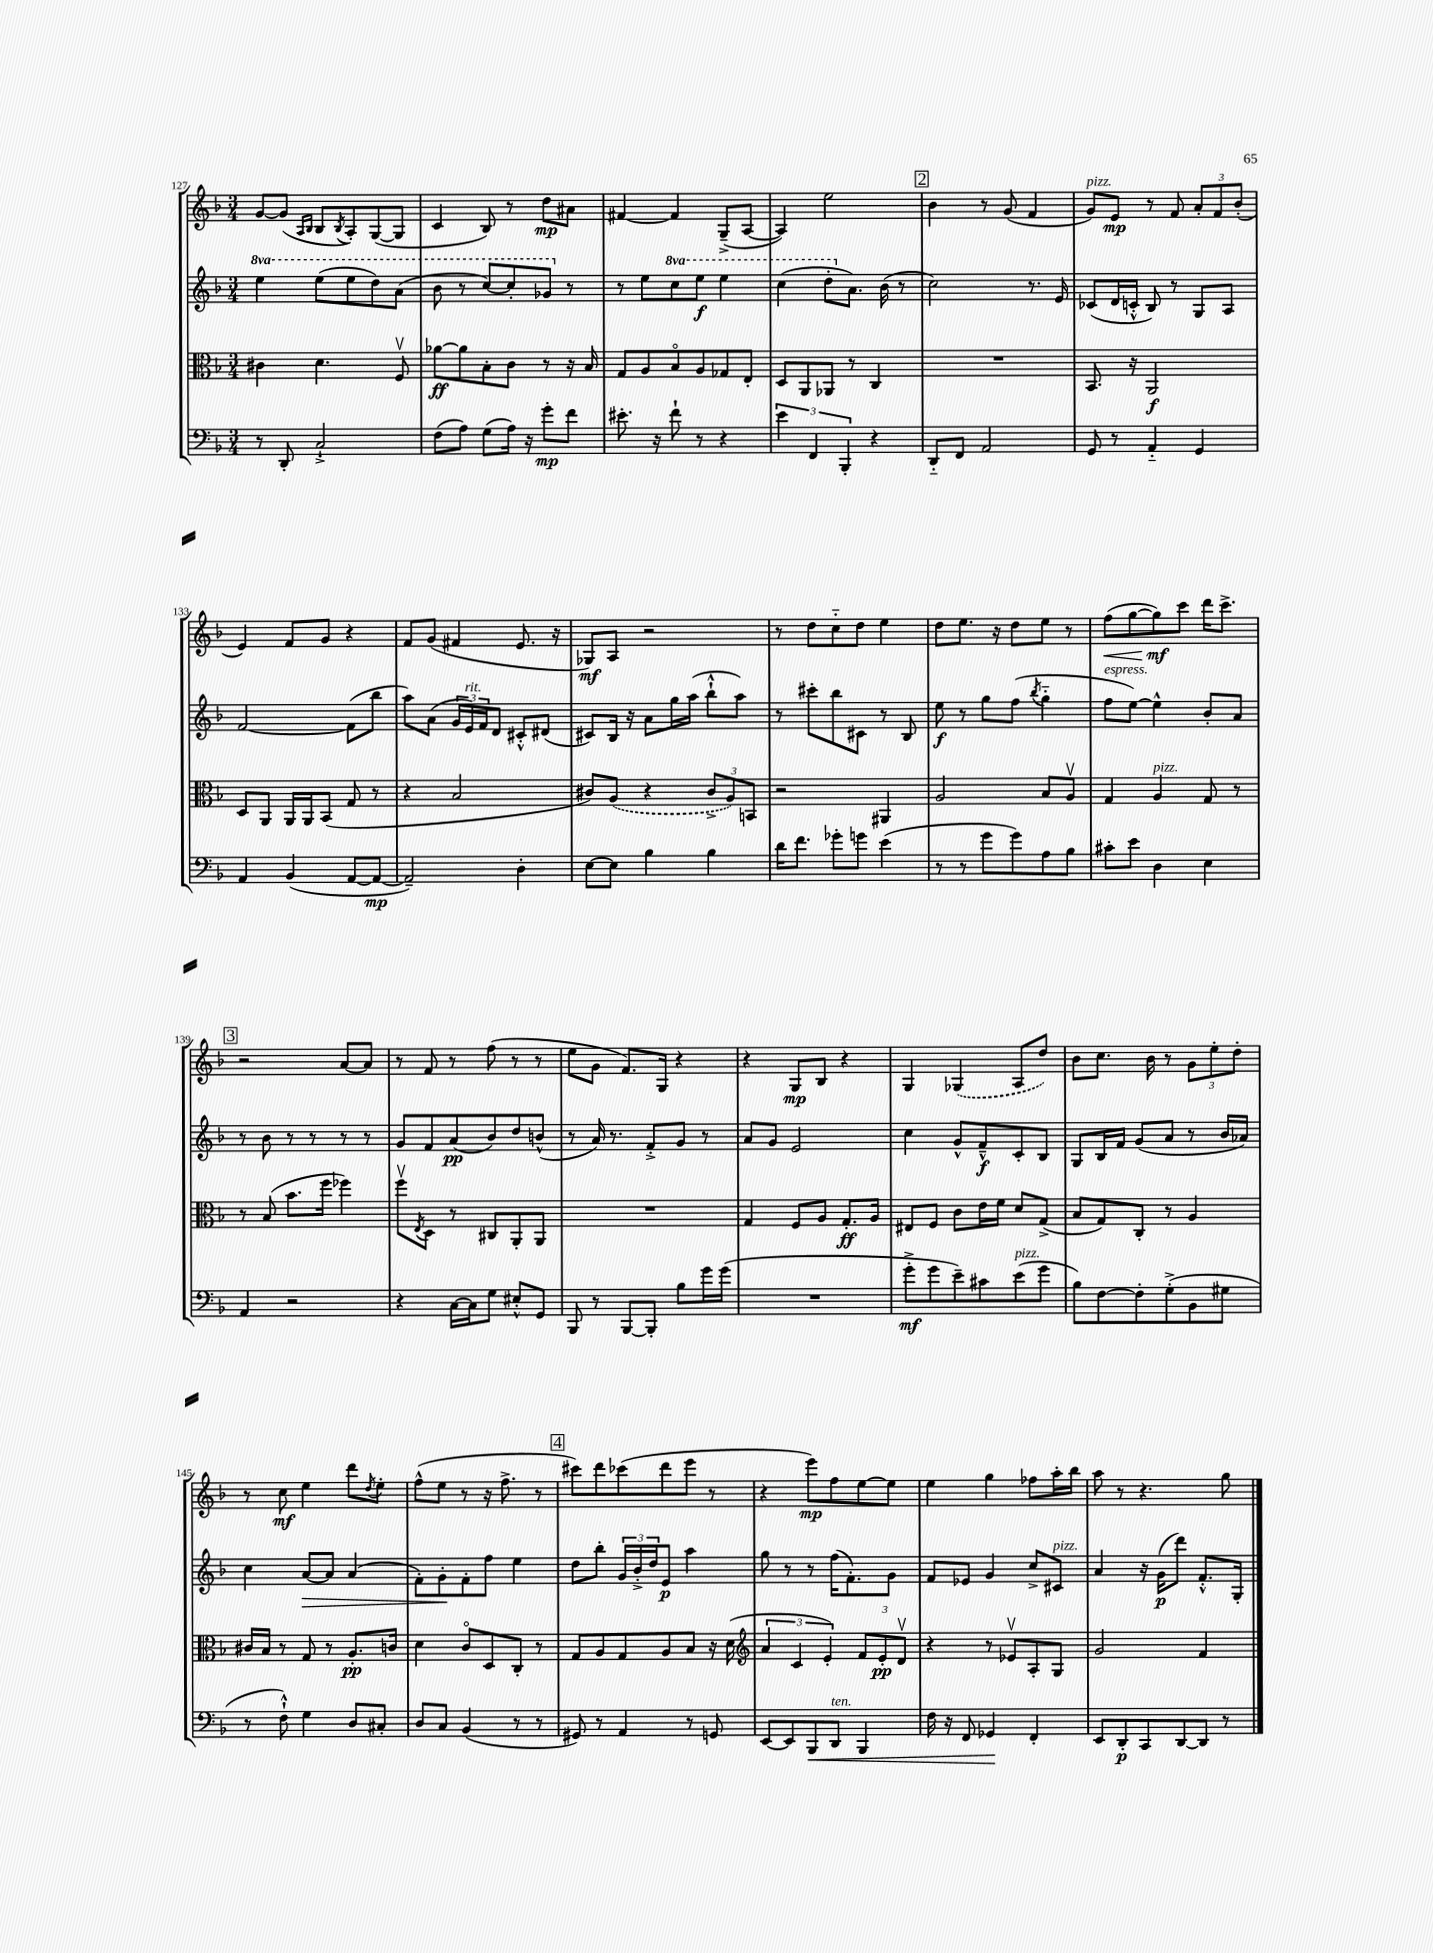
<<
\new StaffGroup <<
\new Staff = "s0" {
    \clef treble \key f \major \numericTimeSignature \time 3/4
    g'8~ g'8( \grace { a16 bes16 } bes8 \acciaccatura { bes8 } a8-.) g8~( g8 |
    c'4 bes8) r8 d''8\mp ais'8 |
    fis'4~ fis'4 g8--->( a8~ |
    a4) e''2 |
    \mark \markup { \box "2" } bes'4 r8 g'8( f'4 |
    g'8^\markup { \italic "pizz." }) e'8\mp r8 f'8 \tuplet 3/2 { a'8-. f'8 bes'8-.( } |
    e'4) f'8 g'8 r4 |
    f'8 g'8( fis'4 e'8. r16 |
    ges8\mf) a8 r2 |
    r8 d''8 c''8-_ d''8 e''4 |
    d''8 e''8. r16 d''8 e''8 r8 |
    f''8\<( g''8~ g''8\mf\!) c'''8 d'''16 c'''8.-> |
    \mark \markup { \box "3" } r2 a'8~ a'8 |
    r8 f'8 r8 f''8( r8 r8 |
    e''8 g'8 f'8.) g16 r4 |
    r4 g8\mp bes8 r4 |
    g4 \once \slurDashed ges4( a8 d''8) |
    bes'8 c''8. bes'16 r8 \tuplet 3/2 { g'8 e''8-. d''8-. } |
    r8 c''8\mf e''4 d'''8 \acciaccatura { d''8 } e''8-. |
    f''8-^( e''8 r8 r16 f''8.-> r8 |
    \mark \markup { \box "4" } cis'''8) d'''8 ces'''8( d'''8 e'''8 r8 |
    r4 e'''8\mp) f''8 e''8~ e''8 |
    e''4 g''4 fes''8 a''16-. bes''16 |
    a''8 r8 r4. g''8 \bar "|." |
}
\new Staff = "s1" {
    \clef treble \key f \major \numericTimeSignature \time 3/4 \set Staff.ottavationMarkups = #ottavation-simple-ordinals
    \ottava #1 e'''4 e'''8( e'''8 d'''8) a''8( |
    bes''8 r8 c'''8~) c'''8-. ges''8 \ottava #0 r8 |
    r8 e''8 \ottava #1 c'''8 e'''8\f e'''4 |
    c'''4( d'''8-. \ottava #0 a'8.) bes'16( r8 |
    \mark \markup { \box "2" } c''2) r8. e'16 |
    ces'8( d'16 c'16-.-^ bes8) r8 g8 a8 |
    f'2~ f'8( bes''8 |
    a''8) a'8( \tuplet 3/2 { g'16 e'16^\markup { \italic "rit." }) f'16 } d'8 cis'8-.-^ dis'8( |
    cis'8) bes16 r16 a'8 g''16 a''16( bes''8-!-^ a''8) |
    r8 cis'''8-. bes''8 cis'8 r8 bes8 |
    e''8\f r8 g''8 f''8( \acciaccatura { bes''8 } g''4-_ |
    f''8^\markup { \italic "espress." } e''8~) e''4-^ bes'8-. a'8 |
    \mark \markup { \box "3" } r8 bes'8 r8 r8 r8 r8 |
    g'8 f'8 a'8\pp( bes'8) d''8 b'8-^( |
    r8 a'16) r8. f'8-.-> g'8 r8 |
    a'8 g'8 e'2 |
    c''4 g'8-^ f'8---^\f c'8-. bes8 |
    g8 bes16 f'16 g'8( a'8 r8 bes'16 aes'16) |
    c''4 a'8~\> a'8 a'4( |
    f'8-.) g'8-.\! f'8-. f''8 e''4 |
    \mark \markup { \box "4" } d''8 bes''8-. \tuplet 3/2 { g'16 bes'16-.-> d''16 } e'8\p a''4 |
    g''8 r8 r8 f''16( f'8.-.) g'8 |
    f'8 ees'8 g'4 c''8-> cis'8^\markup { \italic "pizz." } |
    a'4 r16 g'16\p( d'''8) f'8.-.-^ g16-. \bar "|." |
}
\new Staff = "s2" {
    \clef alto \key f \major \numericTimeSignature \time 3/4
    cis'4 d'4. f8\upbow |
    aes'8~\ff aes'8 bes8-. c'8 r8 r16 bes16 |
    g8 a8 bes8\flageolet a8 ges8 e8-. |
    d8 a,8 aes,8 r8 c4 |
    \mark \markup { \box "2" } R2. |
    bes,8. r16 a,2\f |
    d8 a,8 a,16 a,16 bes,8( g8 r8 |
    r4 bes2 |
    cis'8) \once \slurDashed a8( r4 \tuplet 3/2 { cis'8-> a8) b,8 } |
    r2 ais,4 |
    a2 bes8 a8\upbow |
    g4 a4^\markup { \italic "pizz." } g8 r8 |
    \mark \markup { \box "3" } r8 bes8( bes'8. f''16 fes''4) |
    f''8\upbow \acciaccatura { e8 } d8 r8 cis8 a,8-. a,8 |
    R2. |
    g4 f8 a8 g8.-.\ff a16 |
    eis8 f8 c'8 e'16 f'16 d'8 g8->( |
    bes8 g8) c8-. r8 a4 |
    cis'16 bes16 r8 g8 r8 a8.-.\pp c'16 |
    d'4 c'8\flageolet d8 c8-. r8 |
    \mark \markup { \box "4" } g8 a8 g8 a8 bes8 r16 d'16( |
    \clef treble \tuplet 3/2 { a'4 c'4 e'4-.) } \tuplet 3/2 { f'8 e'8-.\pp d'8\upbow } |
    r4 r8 ees'8\upbow a8-. g8 |
    g'2 f'4 \bar "|." |
}
\new Staff = "s3" {
    \clef bass \key f \major \numericTimeSignature \time 3/4
    r8 d,8-. c2-!-> |
    f8( a8) g8( a16) r16 g'8-.\mp f'8 |
    eis'8.-. r16 f'8-! r8 r4 |
    \tuplet 3/2 { e'4 f,4 bes,,4-. } r4 |
    \mark \markup { \box "2" } d,8-_ f,8 a,2 |
    g,8 r8 a,4-_ g,4 |
    a,4 bes,4( a,8~ a,8~\mp |
    a,2--) d4-. |
    e8~ e8 bes4 bes4 |
    d'16 f'8. ges'8-. g'8 e'4( |
    r8 r8 g'8 g'8) a8 bes8 |
    cis'8-. e'8 d4 e4 |
    \mark \markup { \box "3" } a,4 r2 |
    r4 c16~ c16 g8 eis8-.-^ g,8 |
    bes,,8 r8 bes,,8~ bes,,8-. bes8 g'16 g'16( |
    R2. |
    g'8-.->\mf g'8 e'8--) cis'8 e'8^\markup { \italic "pizz." }( g'8 |
    bes8) f8~ f8-. g8-.->( bes,8 gis8 |
    r8 f8-!-^) g4 d8 cis8-. |
    d8 c8 bes,4( r8 r8 |
    \mark \markup { \box "4" } gis,8) r8 a,4 r8 g,8 |
    e,8~ e,8 bes,,8\< d,8^\markup { \italic "ten." } bes,,4 |
    f16 r16 f,8 ges,4\! f,4-. |
    e,8 d,8-.\p c,8 d,8~ d,8 r8 \bar "|." |
}
>>
>>
\layout { \context { \Score currentBarNumber = #127 } }
